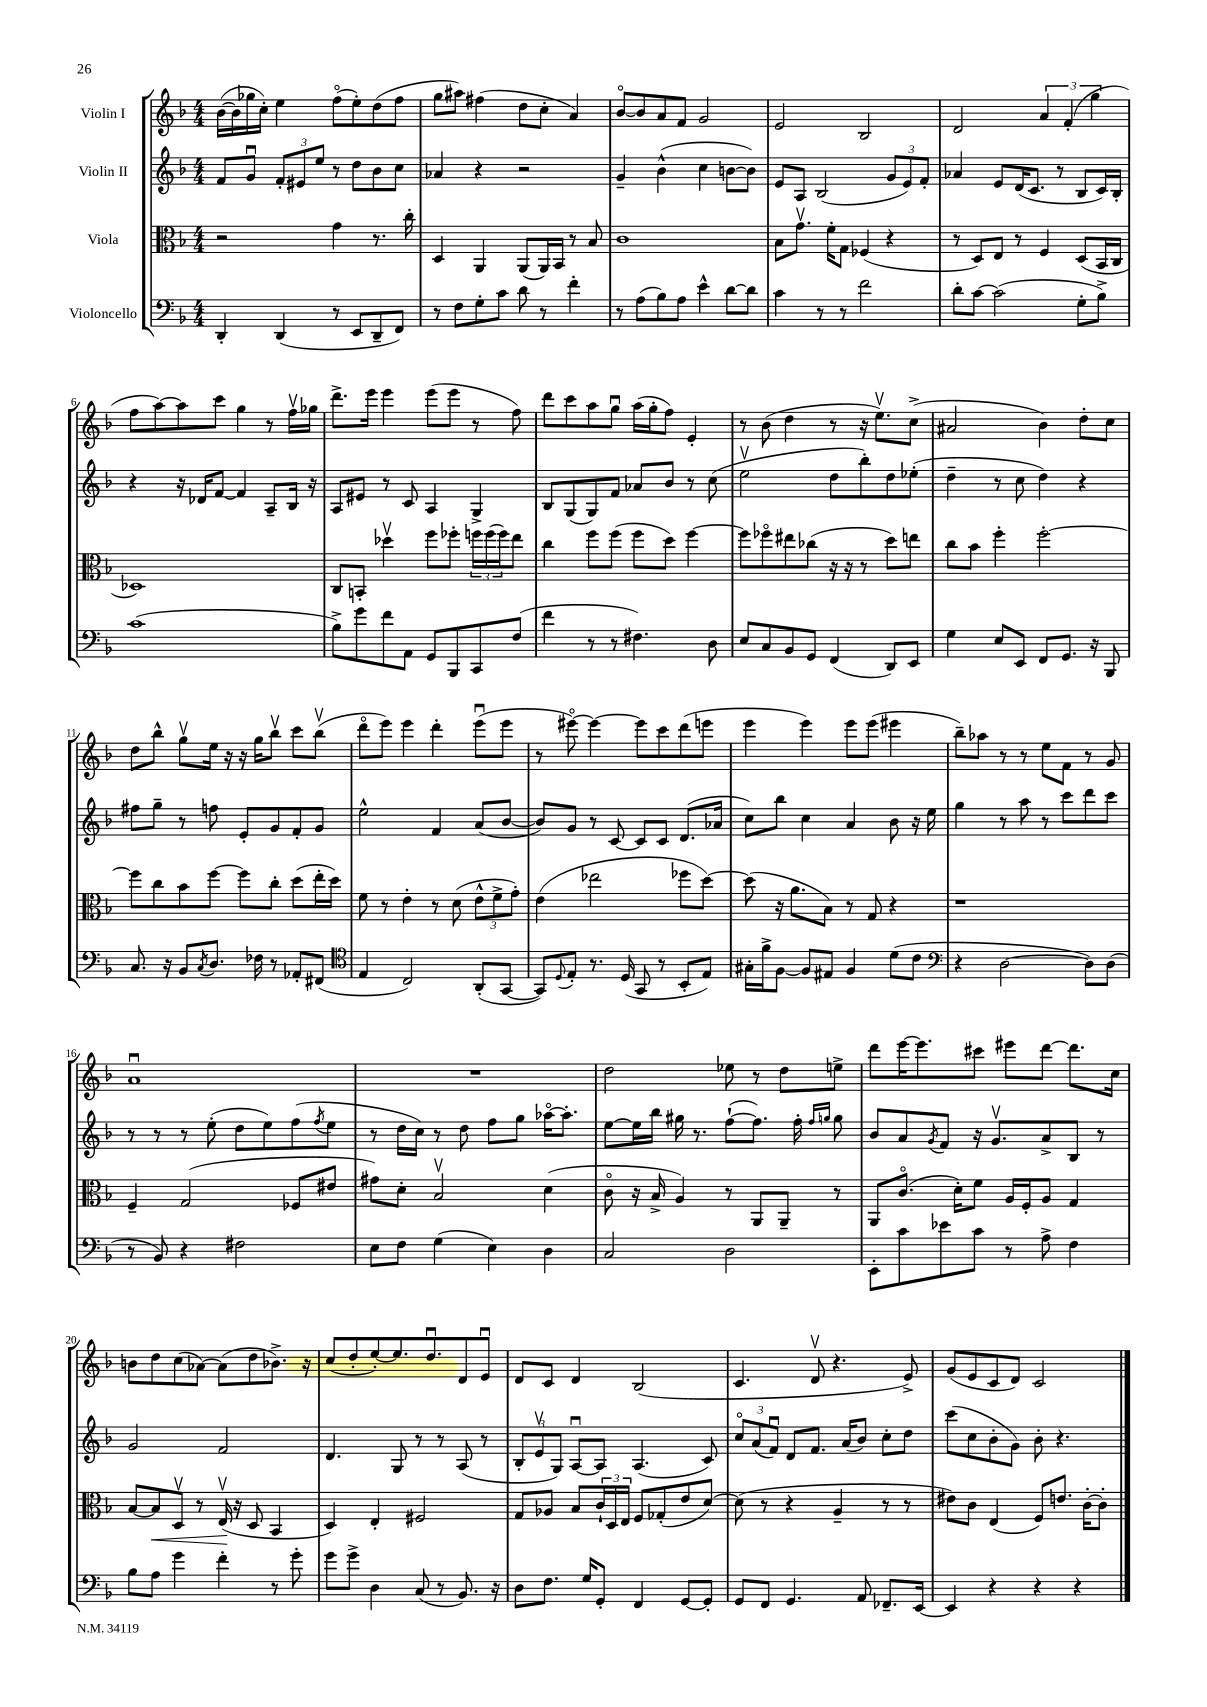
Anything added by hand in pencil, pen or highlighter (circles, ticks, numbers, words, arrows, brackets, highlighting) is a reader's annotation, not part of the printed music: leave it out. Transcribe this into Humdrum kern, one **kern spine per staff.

**kern	**kern	**dynam	**kern	**kern
*part4	*part3	*part3	*part2	*part1
*staff4	*staff3	*staff3	*staff2	*staff1
*I"Violoncello	*I"Viola	*	*I"Violin II	*I"Violin I
*clefF4	*clefC3	*	*clefG2	*clefG2
*k[b-]	*k[b-]	*	*k[b-]	*k[b-]
*M4/4	*M4/4	*	*M4/4	*M4/4
=1	=1	=1	=1	=1
4DD'/	2r	.	8f/L	([16b-\LL
.	.	.	.	16b-\]
.	.	.	8gu/J	16gg-X\
.	.	.	.	16cc'\JJ)
(4DD/	.	.	12f'/L	4ee\
.	.	.	12e#X/	.
.	.	.	12ee/J	.
8r	4g\	.	8r	(8ff\L
8EE/L	.	.	8dd\L	8ee'\)
8DD~/	8.r	.	8b-\	(8dd\
8FF/J)	.	.	8cc\J	8ff\J
.	16cc'\	.	.	.
=2	=2	=2	=2	=2
8r	4D/	.	4a-X/	8gg\L
8F\L	.	.	.	8aa#X\J)
8G'\	4AA/	.	4r	(4ff#X\
8c\J	.	.	.	.
8d\	(8AA/L	.	2r	8dd\L
8r	16AA/L)	.	.	8cc'\J
.	16BB-/JJ	.	.	.
4f'\	8r	.	.	4a/)
.	8B-/	.	.	.
=3	=3	=3	=3	=3
8r	1c	.	4g~/	[8b-/L
(8A\L	.	.	.	8b-/]
8B-\)	.	.	(4b-^^\	8a/
8A\J	.	.	.	8f/J
4e^^\	.	.	4cc\	2g/
[8d\L	.	.	[8bn\L	.
8d\J]	.	.	8b\J])	.
=4	=4	=4	=4	=4
4c\	8B-\L	.	8e/L	2e/
.	8.gv\J	.	8A/J	.
8r	.	.	(2B-/	.
.	16f'\KL	.	.	.
8r	8G\J	.	.	.
2f\	(4F-X/	.	.	2B-/
.	4r	.	12g/L	.
.	.	.	12e/)	.
.	.	.	12f'/J	.
=5	=5	=5	=5	=5
8d'\L	8r	.	4a-X/	2d/
[8c\J	8D/L)	.	.	.
(2c\]	8E/J	.	8e/L	.
.	8r	.	(16d/K	.
.	.	.	8.c/J	.
.	4F/	.	.	6a/
.	.	.	8r	.
.	.	.	.	(6f'/
8G'\L	(8D/L	.	8B-/L	.
.	.	.	.	6gg\
8B-^\J)	16BB-/L	.	16c/L)	.
.	16C/JJ	.	16B-'/JJ	.
!!LO:LB:g=z
=6	=6	=6	=6	=6
(1c	1D-X)	.	4r	8ff\L
.	.	.	.	[8aa\)
.	.	.	16r	8aa\]
.	.	.	16d-X/KL	.
.	.	.	[8f/J	8ccc\J
.	.	.	4f/]	4gg\
.	.	.	8A~/L	8r
.	.	.	16B-/Jk	16ffv\LL
.	.	.	16r	16gg-X\JJ
=7	=7	=7	=7	=7
8B-^\L)	8C/L	.	8A/L	8.ddd^\L
8g\	8BBn'/J	.	8e#X/J	.
.	.	.	.	16eee\Jk
8f\	4dd-Xv\	.	8r	4eee\
8AA\J	.	.	8c/	.
8GG/L	8ff\L	.	4A/	(8eee\L
8BBB-/	8ff-X'\J	.	.	8eee\J
8CC/	24ffn\LL	.	4G^/	8r
.	(24ff\	.	.	.
.	24ff\J)	.	.	.
(8F/J	8ee\J	.	.	8ff\)
=8	=8	=8	=8	=8
4f\	4cc\	.	8B-/L	8ddd\L
.	.	.	(8G/	8ccc\
8r	8ff\L	.	8G/)	8aa\
8r	(8ff\J	.	8f/J	8ggu\J
4.F#X\)	8ff\L	.	8a-X/L	(16aa\LL
.	.	.	.	16gg'\J
.	8dd\J)	.	8b-/J	8ff\J)
.	[4ff\	.	8r	4e'/
8D\	.	.	(8cc\	.
=9	=9	=9	=9	=9
8E/L	8ff\L]	.	2eev\	8r
8C/	8ff-X\	.	.	(8b-\
8BB-/	8ee#X\	.	.	4dd\
8GG/J	(8cc-X\J	.	.	.
(4FF/	16r	.	8dd\L	8r
.	16r	.	.	.
.	8r	.	8bb-'\)	16r
.	.	.	.	8.eev\L)
8DD/L)	8dd\L)	.	8dd\	.
8EE/J	8een\J	.	(8ee-X'\J	(8cc^\J
=10	=10	=10	=10	=10
4G\	8cc\L	.	4dd~\	2a#X/
.	8b-\J	.	.	.
8E/L	4ff'\	.	8r	.
8EE/J	.	.	8cc\	.
8FF/L	[2ff'\	.	4dd\)	4b-\)
8.GG/J	.	.	.	.
.	.	.	4r	8dd'\L
16r	.	.	.	.
8BBB-/	.	.	.	8cc\J
!!LO:LB:g=z
=11	=11	=11	=11	=11
8.C/	8ff\L]	.	8ff#X\L	8dd\L
.	8cc\	.	8gg~\J	8bb-^^\J
16r	.	.	.	.
8BB-/L	8b-\	.	8r	8ggv\L
8qC/	.	.	.	.
8.D/J	[8ff\J	.	8ffn\	16ee\Jk
.	.	.	.	16r
.	8ff\L]	.	8e'/L	16r
16F-X\	.	.	.	16gg\KL
8r	8cc'\J	.	8g/	8bb-v\J
8AA-X'/L	(8dd\L	.	8f'/	8ccc\L
(8FF#X/J	16ee'\L	.	8g/J	(8bb-v\J
.	16dd\JJ)	.	.	.
=12	=12	=12	=12	=12
*clefC4	*	*	*	*
4E/	8f\	.	2ee^^\	8ddd\L
.	8r	.	.	8eee\J)
2C/)	4e'\	.	.	4eee\
.	8r	.	4f/	4ddd'\
.	(8d\	.	.	.
(8AA'/L	12e^^\L	.	(8a/L	(8eeeu\L
.	12f^\	.	.	.
[8GG/J	.	.	[8b-/J	8eee\J
.	12g'\J)	.	.	.
=13	=13	=13	=13	=13
8GG/L])	(4e\	.	8b-/L])	8r
8qqD/	.	.	.	.
8E'/J	.	.	8g/J	[8eee#X\)
8.r	2ee-X\	.	8r	4eee#\_
.	.	.	[8c/	.
(16D/	.	.	.	.
8GG/	.	.	8c/L]	8eee#\L]
8r	.	.	8c/J	8ccc\
8BB-'/L	8ff-X\L	.	(8.d/L	(8ddd\
8E/J)	[8dd\J)	.	.	8eeen\J
.	.	.	16a-X/Jk	.
=14	=14	=14	=14	=14
16G#X'\LL	(8dd\]	.	8cc\L)	4eee\
16f^\J	.	.	.	.
[8F\J	16r	.	8bb-\J	.
.	8.a\L	.	.	.
8F/L]	.	.	4cc\	4eee\)
8E#X/J	8B-\J)	.	.	.
4F/	8r	.	4a/	8eee\L
.	8G/	.	.	(8eee\J
(8d\L	4r	.	8b-\	4eee#X\
8c\J	.	.	16r	.
.	.	.	16ee\	.
=15	=15	=15	=15	=15
*clefF4	*	*	*	*
4r	1r	.	4gg\	8bb-~\L)
.	.	.	.	8aa-X\J
[2D\	.	.	8r	8r
.	.	.	8aa\	8r
.	.	.	8r	8ee\L
.	.	.	8ccc\L	8f\J
8D\L])	.	.	8ddd\	8r
(8D\J	.	.	8ccc\J	8g/
!!LO:LB:g=z
=16	=16	=16	=16	=16
8r	4F~/	.	8r	1au
8BB-/)	.	.	8r	.
4r	(2G/	.	8r	.
.	.	.	(8ee'\	.
2F#X\	.	.	8dd\L	.
.	.	.	8ee\)	.
.	8F-X/L	.	(8ff\	.
.	.	.	8qff/	.
.	8e#X/J	.	8ee\J	.
=17	=17	=17	=17	=17
8E\L	8g#X\L)	.	8r	1r
8F\J	8d'\J	.	16dd\LL	.
.	.	.	16cc\JJ)	.
(4G\	2B-v/	.	8r	.
.	.	.	8dd\	.
4E\)	.	.	8ff\L	.
.	.	.	8gg\J	.
4D\	(4d\	.	[16aa-X\KL	.
.	.	.	8.aa-'\J]	.
=18	=18	=18	=18	=18
2C/	8c\	.	[8ee\L	2dd\
.	16r	.	16ee\L]	.
.	16B-^/	.	16bb-\JJ	.
.	4A/)	.	16gg#X\	.
.	.	.	8.r	.
2D\	8r	.	([8ff`\L	8ee-X\
.	8AA/L	.	8.ff\J])	8r
.	8AA~/J	.	.	8dd\L
.	.	.	16ff'\	.
.	.	.	16qqff/LL	.
.	.	.	16qqggn/JJ	.
.	8r	.	8gg\	8een^\J
=19	=19	=19	=19	=19
8EE'\L	8AA/L	.	8b-/L	8ddd\L
8c\	(8.c/J	.	8a/	[16eee\K
.	.	.	.	8.eee\]
.	.	.	8qg/	.
8e-X\	.	.	8f/J	.
.	16d'\KL)	.	.	.
8c\J	8f\J	.	16r	8ccc#X\J
.	.	.	8.gv/L	.
8r	16A/LL	.	.	8eee#X\L
.	16F'/J	.	.	.
8A^\	8A/J	.	8a^/	[8ddd\J
4F\	4G/	.	8B-/J	8.ddd\L]
.	.	.	8r	.
.	.	.	.	16cc\Jk
!!LO:LB:g=z
=20	=20	=20	=20	=20
8B-\L	[8B-/L	.	2g/	8bn\L
!	!	!LO:HP:b	!	!
8A\J	8B-/]	<	.	8dd\
4g\	8Dv/J	.	.	(8cc\
.	8r	.	.	[8a-X\J)
4f'\	(16Ev/	.	2f/	(8a-\L]
.	16r	[	.	.
.	8D/	.	.	8dd\
8r	4BB-/	.	.	8.b-X^\J)
8g'\	.	.	.	.
.	.	.	.	16r
=21	=21	=21	=21	=21
8g\L	4D/)	.	4.d/	(8cc/L
8g^\J	.	.	.	8dd'/
4D\	4E'/	.	.	[8ee'/)
.	.	.	8G/	8.ee/]
(8C/	2F#X/	.	8r	.
.	.	.	.	8.ddu/
8r	.	.	8r	.
8.BB-/)	.	.	(8A/	8d/
.	.	.	8r	8eu/J
16r	.	.	.	.
=22	=22	=22	=22	=22
8D\L	8G/L	.	12B-'/L	8d/L
.	.	.	12ev/	.
8.F\J	8A-X/J	.	.	8c/J
.	.	.	12G/J)	.
.	8B-/L	.	[8Au/L	4d/
16G/KL	.	.	.	.
8GG'/J	24c`/L	.	8A/J]	.
.	24D/	.	.	.
.	24E/JJ	.	.	.
4FF/	8F/L	.	(4.A/	(2B-/
.	(8G-X'/	.	.	.
[8GG/L	8e/	.	.	.
8GG'/J]	[8d/J)	.	8c/)	.
=23	=23	=23	=23	=23
8GG/L	(8d\]	.	12cc/L	4.c/
.	.	.	(12a/	.
8FF/J	8r	.	.	.
.	.	.	12fu/J)	.
4.GG/	4r	.	8d/L	.
.	.	.	8.f/J	8dv/
.	4A~/	.	.	4.r
.	.	.	(16a/KL	.
8AA/	.	.	8b-/J)	.
8.FF-X~/L	8r	.	8cc'\L	.
.	8r	.	8dd\J	8e^/)
[16EE/Jk	.	.	.	.
=24	=24	=24	=24	=24
4EE/]	8e#X\L)	.	(8ccc\L	(8g/L
.	8c\J	.	8cc\	8e/
4r	(4E/	.	8b-'\	8c/
.	.	.	8g\J)	8d/J)
4r	8F/L)	.	8b-'\	2c/
.	8.en/J	.	4.r	.
4r	.	.	.	.
.	[16c'\KL	.	.	.
.	8c'\J]	.	.	.
==	==	==	==	==
*-	*-	*-	*-	*-
